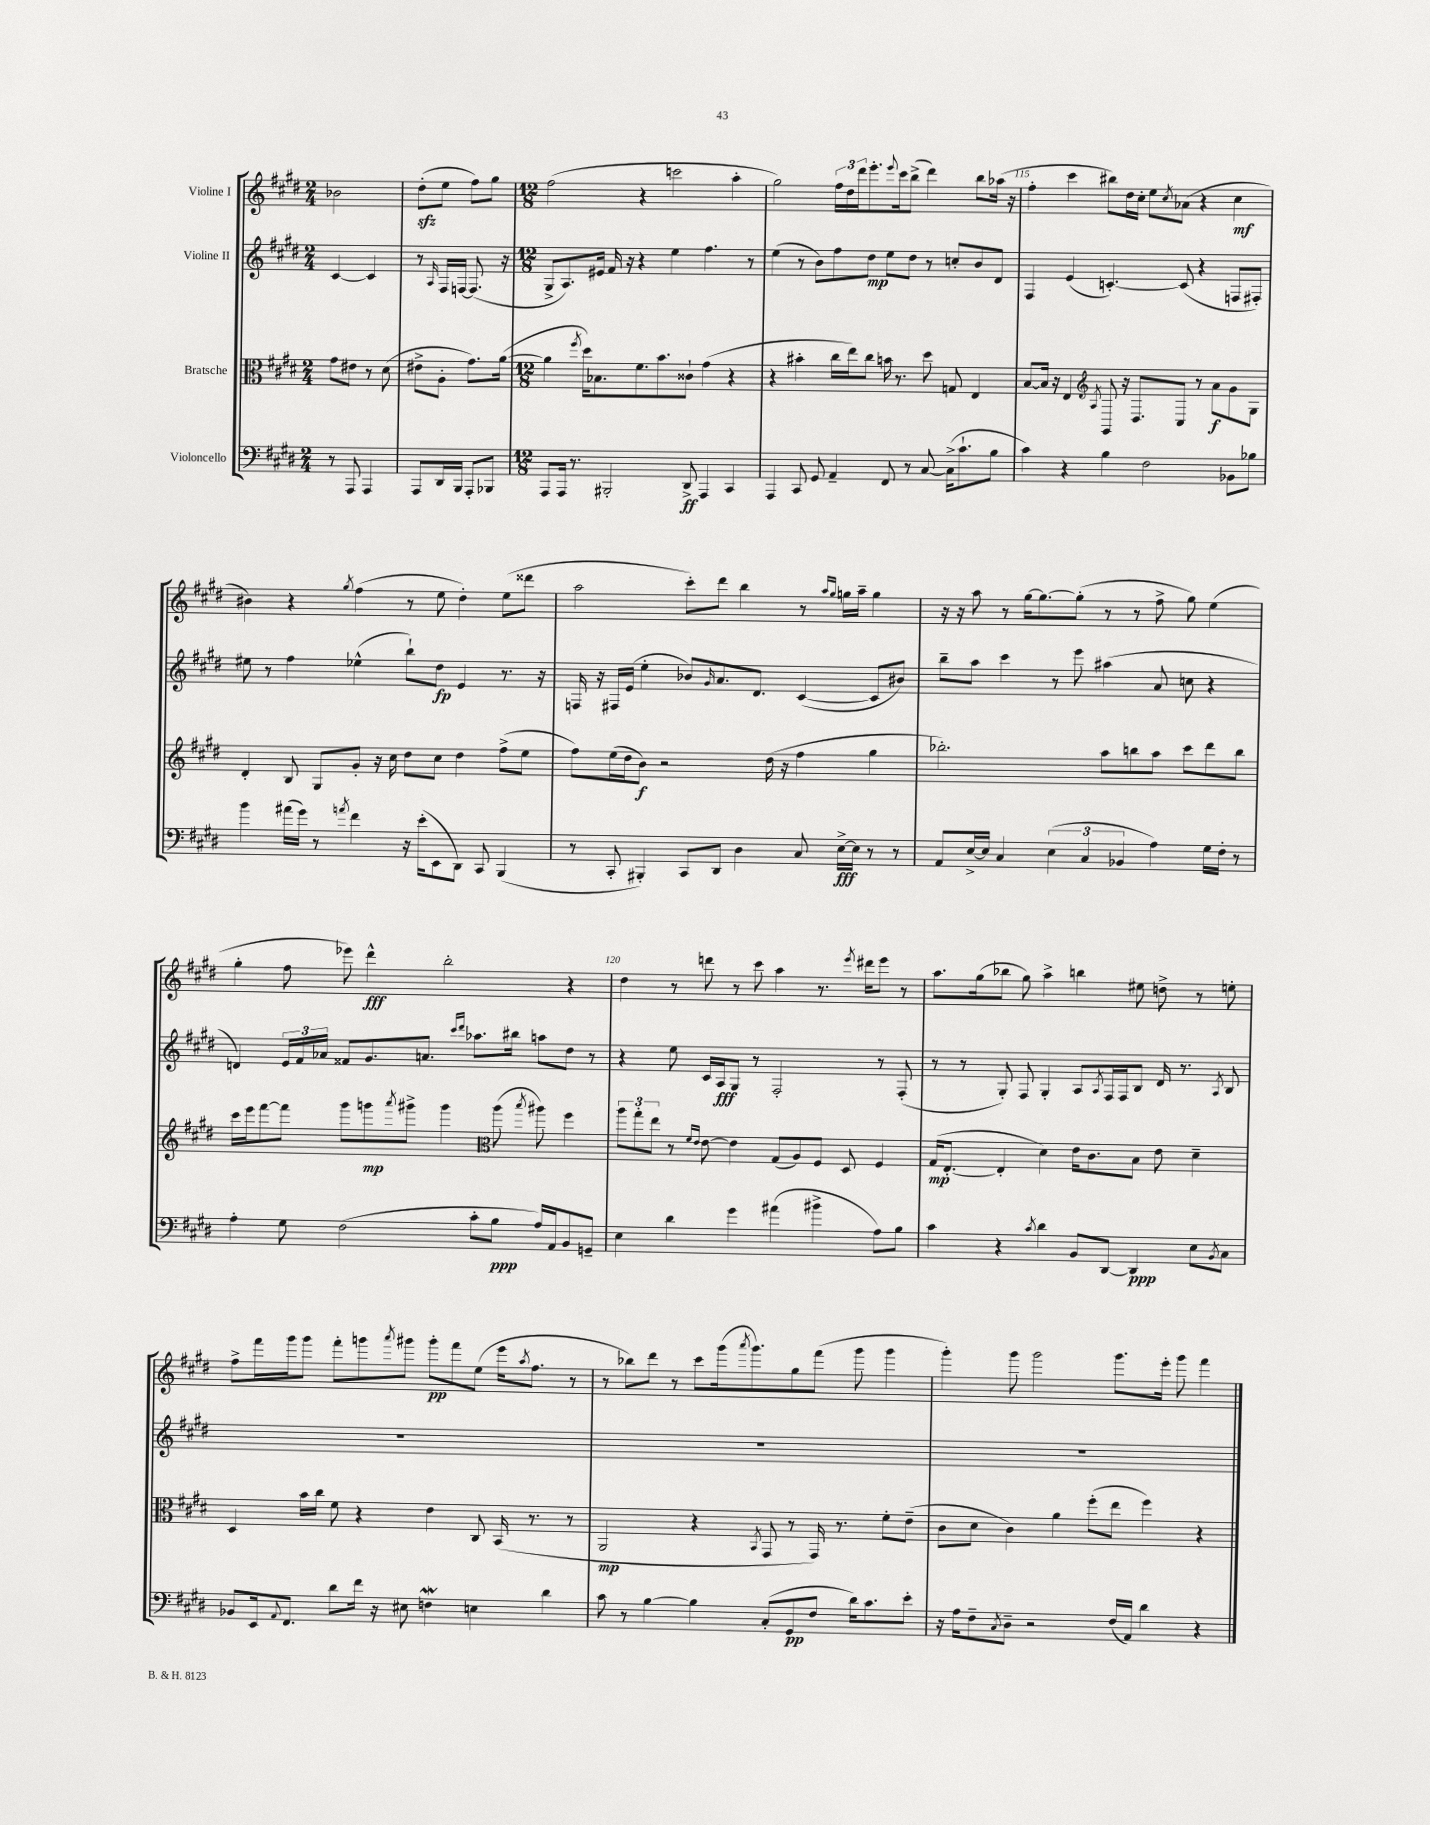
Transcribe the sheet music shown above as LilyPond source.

<<
\new StaffGroup <<
\new Staff = "s0" \with { instrumentName = "Violine I" } {
    \clef treble \key e \major \numericTimeSignature \time 2/4
    bes'2 |
    dis''8-.\sfz( e''8 fis''8) gis''8 |
    \numericTimeSignature \time 12/8 fis''2( r4 c'''2 a''4-. |
    gis''2) \tuplet 3/2 { fis''16 dis''16 dis'''16 } e'''8.-. \appoggiatura { e'''8 } cis'''16 b''8->( dis'''4) b''8 aes''16( r16 |
    fis''4-. cis'''4 bis''8) dis''16 cis''16-. e''8 \acciaccatura { cis''8 } aes'8( r4 cis''4\mf |
    bis'4) r4 \acciaccatura { gis''8 } fis''4( r8 e''8 dis''4-.) e''8( disis'''8 |
    a''2 cis'''8-.) dis'''8 b''4 r8 \grace { a''16 gis''16 } g''16 a''16-- g''4 |
    r16 r16 a''8 r8 gis''16~ gis''8.~ gis''8-.( r8 r8 fis''8-> gis''8) e''4( |
    gis''4-. fis''8 ees'''8) dis'''4-^\fff b''2-. r4 |
    dis''4 r8 d'''8 r8 cis'''8 a''4 r8. \acciaccatura { e'''8 } dis'''16 e'''8 r8 |
    a''8. gis''16( bes''8 gis''8) a''4-> b''4 eis''8 d''8-> r8 e''8-. |
    fis''8-> fis'''16 gis'''16 gis'''8 fis'''8-. g'''8 \acciaccatura { a'''8 } gis'''8 gis'''8-.\pp fis'''8 e''8( e'''16 \acciaccatura { a''8 } fis''8. r8 |
    r8 bes''8) dis'''8 r8 cis'''8 gis'''16( \acciaccatura { a'''8 } gis'''8.) gis''8 fis'''8( gis'''8 gis'''4 |
    gis'''4-.) gis'''8 gis'''2 gis'''8. e'''16-. gis'''8 fis'''4 \bar "|." |
}
\new Staff = "s1" \with { instrumentName = "Violine II" } {
    \clef treble \key e \major \numericTimeSignature \time 2/4
    cis'4~ cis'4 |
    r8 \grace { a16 } fis16 f16~ f8.( r16 |
    \numericTimeSignature \time 12/8 gis8-> a8.) eis'16 fis'16 r16 r4 e''4 fis''4. r8 |
    e''4( r8 b'8) fis''8 dis''8\mp e''8 dis''8 r8 c''8-. b'8 dis'8 |
    fis4 e'4( c'4.~-.) c'8( r4 f8 fis8-.) |
    eis''8 r8 fis''4 ees''4-^( b''8-!) dis''8\fp e'4 r8. r16 |
    f16 r16 fis16 e'16( e''4-. bes'8) \grace { gis'16 } a'8. dis'8. cis'4~( cis'8 bis'8) |
    b''8-- a''8 cis'''4 r8 e'''8 ais''4( a'8 c''8 r4 |
    d'4) \tuplet 3/2 { e'16 fis'16 aes'16 } fisis'8 gis'8. a'8. \grace { cis'''16 dis'''16 } aes''8. bis''16 a''8 dis''8 r8 |
    r4 e''8 cis'16 a16\fff gis8 r8 fis2-. r8 fis8-.( |
    r8 r8 gis8-.) fis8 gis4-. a8 \acciaccatura { a8 } fis16 fis16 b8 dis'16 r8. \acciaccatura { a8 } b8 |
    R1. |
    R1. |
    R1. \bar "|." |
}
\new Staff = "s2" \with { instrumentName = "Bratsche" } {
    \clef alto \key e \major \numericTimeSignature \time 2/4
    gis'8 eis'8 r8 dis'8( |
    eis'8-> a8-. gis'8.) a'16~( |
    \numericTimeSignature \time 12/8 a'4 \acciaccatura { fis''8 } dis''16) bes8. fis'8. b'8. cisis'8-! gis'4( r4 |
    r4 bis'4-. cis''16 e''16) cis''8 b'16 r8. dis''8 g8 e4 |
    b8~ b16 r16 e4 \acciaccatura { b,8 } gis,8 r16 dis8. cis8 r8 a'8\f gis'8 gis8 |
    \clef treble dis'4-. b8 gis8 gis'8-. r16 cis''16 dis''8 cis''8 dis''4 fis''8->( e''8 |
    fis''8) e''16( dis''16 b'8\f) r2 dis''16( r16 fis''4 gis''4 |
    bes''2.-.) a''8 b''8 a''8 cis'''8 dis'''8 b''8 |
    cis'''16 e'''16 fis'''8~ fis'''8 gis'''8 g'''8\mp \acciaccatura { a'''8 } gis'''8-> gis'''4 \clef alto a''8( \acciaccatura { b''8 } ais''8) fis''4 |
    \tuplet 3/2 { a''8 gis''8-. e''8 } r8 \grace { fis'16 e'16 } e'8~ e'4 gis8( a8) fis8 dis8 fis4 |
    gis16\mp( e8.~-. e4-. dis'4) e'16 cis'8. b8 e'8 dis'4-- |
    dis4 b'16 cis''16 fis'8 r4 e'4 cis8 b,16( r8. r8 |
    a,2\mp r4 \acciaccatura { b,8 } gis,8 r8 gis,16) r8. fis'8-. e'8--( |
    cis'8 dis'8 cis'4) a'4 fis''8-.( e''8 fis''4) r4 \bar "|." |
}
\new Staff = "s3" \with { instrumentName = "Violoncello" } {
    \clef bass \key e \major \numericTimeSignature \time 2/4
    r8 a,,8 a,,4 |
    a,,8 dis,16 b,,16 a,,8-. bes,,8 |
    \numericTimeSignature \time 12/8 a,,8 a,,16 r8. bis,,2-. dis,8->\ff a,,4 cis,4 |
    a,,4 cis,8 gis,8 a,4-- fis,8 r8 cis8~ cis16->( cis'8.-! b8 |
    cis'4) r4 b4 fis2 bes,8 bes8 |
    b'4 ais'16( gis'16) r8 \acciaccatura { a'8 } fis'4 r16 e'16-.( e,8 dis,8) cis,8 b,,4( |
    r8 cis,8-. bis,,4-.) cis,8 dis,8 dis4 cis8 e16~->\fff e16 r8 r8 |
    a,8 e16~-> e16 cis4 \tuplet 3/2 { e4( cis4 bes,4 } a4) gis16 fis16-. r8 |
    a4-. gis8 fis2( cis'8-. b8\ppp a16) a,16 b,8 g,8-- |
    e4 dis'4 gis'4 ais'4( bis'4-> a8) b8 |
    cis'4 r4 \acciaccatura { cis'8 } dis'4 b,8 dis,8~ dis,4\ppp e8 \acciaccatura { b,8 } cis8 |
    bes,8 e,16 \appoggiatura { a,8 } fis,8. dis'8 fis'16 r16 eis8 f4\mordent e4 dis'4 |
    cis'8 r8 b4~ b4 cis8-.( gis,8\pp fis8 dis'16) cis'8. e'8-. |
    r16 a16 fis8-- \acciaccatura { cis8 } dis8-- r2 fis16( a,16) dis'4 r4 \bar "|." |
}
>>
>>
\layout { \context { \Score currentBarNumber = #111 \override BarNumber.break-visibility = ##(#f #t #t) barNumberVisibility = #(every-nth-bar-number-visible 5) } }
